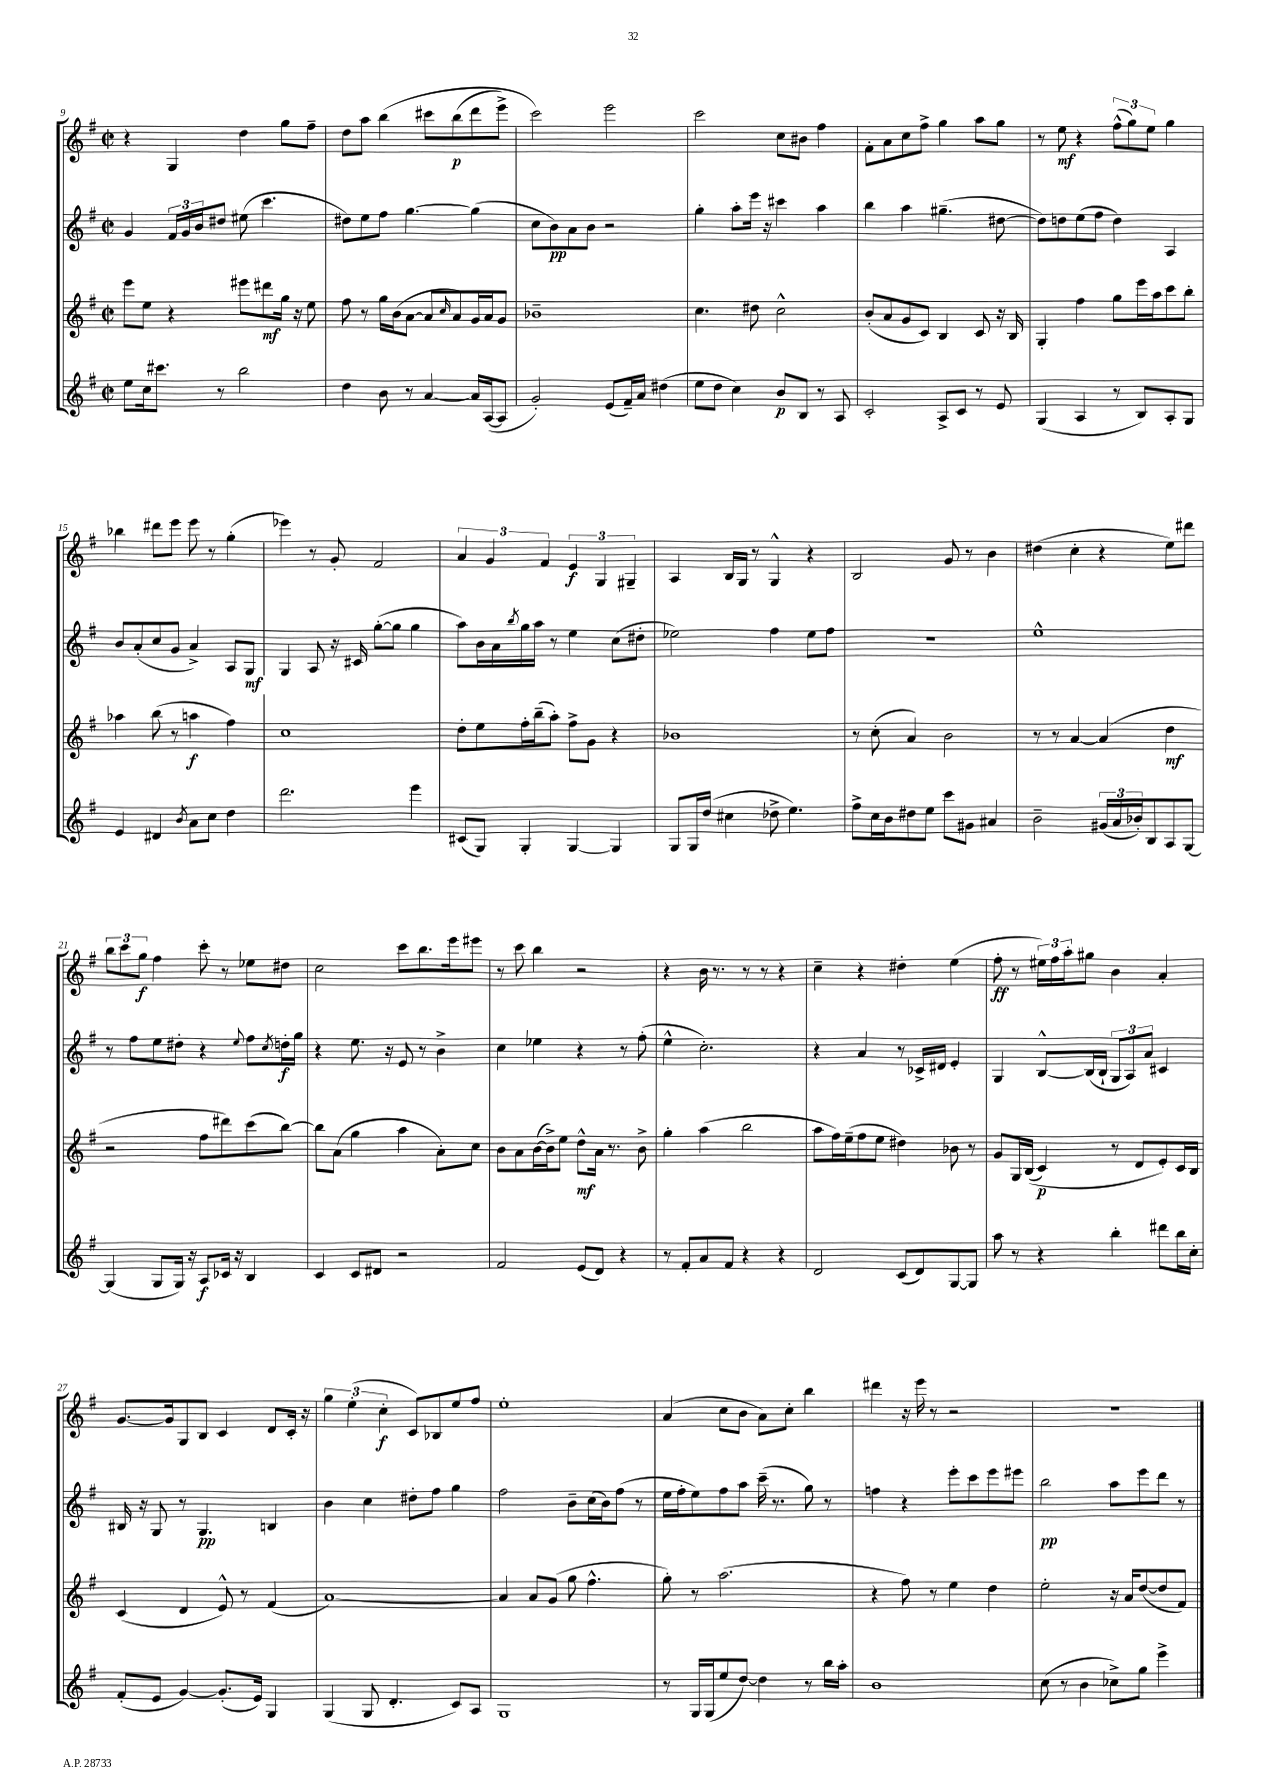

**kern	**dynam	**kern	**dynam	**kern	**dynam	**kern	**dynam
*part4	*part4	*part3	*part3	*part2	*part2	*part1	*part1
*staff4	*staff4	*staff3	*staff3	*staff2	*staff2	*staff1	*staff1
*clefG2	*	*clefG2	*	*clefG2	*	*clefG2	*
*k[f#]	*	*k[f#]	*	*k[f#]	*	*k[f#]	*
*M2/2	*	*M2/2	*	*M2/2	*	*M2/2	*
*met(c|)	*	*met(c|)	*	*met(c|)	*	*met(c|)	*
=9	=9	=9	=9	=9	=9	=9	=9
8ee\L	.	8eee\L	.	4g/	.	4r	.
16cc\k	.	8ee\J	.	.	.	.	.
8.ccc#X\J	.	.	.	.	.	.	.
.	.	4r	.	24f#/LL	.	4G/	.
.	.	.	.	24g/	.	.	.
.	.	.	.	24b/J	.	.	.
8r	.	.	.	8dd#X/J	.	.	.
2bb\	.	8eee#X\L	.	(8ee#X\	.	4dd\	.
.	.	8ddd#X\	mf	4.ccc\	.	.	.
.	.	16gg\Jk	.	.	.	8gg\L	.
.	.	16r	.	.	.	.	.
.	.	8ee\	.	.	.	8ff#~\J	.
=10	=10	=10	=10	=10	=10	=10	=10
4dd\	.	8ff#\	.	8dd#X\L)	.	8dd\L	.
.	.	8r	.	8ee\	.	8aa\J	.
8b\	.	16gg\LL	.	8ff#\J	.	(4bb\	.
.	.	(16b\J	.	.	.	.	.
8r	.	[8a\J	.	[4.gg\	.	.	.
[4a/	.	8a/L]	.	.	.	8ccc#X\L	.
.	.	16qqcc/	.	.	.	.	.
.	.	8a/)	.	.	.	(8bb\	p
16a/LL]	.	16g/L	.	(4gg\]	.	8ddd\	.
([16A/J	.	16a/J	.	.	.	.	.
8A/J]	.	8g/J	.	.	.	8eee^\J)	.
=11	=11	=11	=11	=11	=11	=11	=11
2g'/)	.	1b-X~	.	8cc\L	.	2ccc\)	.
.	.	.	.	8b\)	pp	.	.
.	.	.	.	8a\	.	.	.
.	.	.	.	8b\J	.	.	.
(8e/L	.	.	.	2r	.	2eee\	.
16f#~/L)	.	.	.	.	.	.	.
16a/JJ	.	.	.	.	.	.	.
(4dd#X\	.	.	.	.	.	.	.
=12	=12	=12	=12	=12	=12	=12	=12
8ee\L	.	4.cc\	.	4gg'\	.	2ccc\	.
8dd\J	.	.	.	.	.	.	.
4cc\)	.	.	.	8aa'\L	.	.	.
.	.	8dd#X\	.	16eee\Jk	.	.	.
.	.	.	.	16r	.	.	.
8b/L	p	2cc^^\	.	4ccc#X\	.	8cc\L	.
8B/J	.	.	.	.	.	8b#X\J	.
8r	.	.	.	4aa\	.	4ff#\	.
8A/	.	.	.	.	.	.	.
=13	=13	=13	=13	=13	=13	=13	=13
2c'/	.	(8b'/L	.	4bb\	.	8f#'\L	.
.	.	8a/	.	.	.	8a\	.
.	.	8g/	.	4aa\	.	8cc\	.
.	.	8c/J)	.	.	.	8ff#^\J	.
8A^/L	.	4B/	.	(4.gg#X~\	.	4gg\	.
8c/J	.	.	.	.	.	.	.
8r	.	8c/	.	.	.	8aa\L	.
8e/	.	16r	.	[8dd#X\	.	8gg\J	.
.	.	16B/	.	.	.	.	.
=14	=14	=14	=14	=14	=14	=14	=14
(4G/	.	4G'/	.	8dd#\L])	.	8r	.
.	.	.	.	8ddn\	.	8ee\	mf
4A/	.	4ff#\	.	(8ee\	.	4r	.
.	.	.	.	8ff#\J	.	.	.
8r	.	8gg\L	.	4dd\)	.	(12ff#^^\L	.
.	.	.	.	.	.	12gg\)	.
8B/L)	.	16eee\L	.	.	.	.	.
.	.	.	.	.	.	12ee\J	.
.	.	16aa\J	.	.	.	.	.
8A'/	.	8ccc\	.	4A/	.	4gg\	.
8G/J	.	8bb'\J	.	.	.	.	.
!!LO:LB:g=z
=15	=15	=15	=15	=15	=15	=15	=15
4e/	.	4aa-X\	.	8b/L	.	4bb-X\	.
.	.	.	.	(8a'/	.	.	.
4d#X/	.	(8bb\	.	8cc/	.	8ddd#X\L	.
.	.	8r	.	8g/J	.	8eee\J	.
8qb/	.	.	.	.	.	.	.
8a\L	.	4aan\	f	4a^/)	.	8eee\	.
8cc\J	.	.	.	.	.	8r	.
4dd\	.	4ff#\)	.	8A/L	.	(4gg'\	.
.	.	.	.	8G/J	mf	.	.
=16	=16	=16	=16	=16	=16	=16	=16
2.ddd\	.	1cc	.	4G/	.	4eee-X\)	.
.	.	.	.	8A/	.	8r	.
.	.	.	.	16r	.	8g'/	.
.	.	.	.	16c#X/	.	.	.
.	.	.	.	([8gg'\L	.	2f#/	.
.	.	.	.	8gg\J]	.	.	.
4eee\	.	.	.	4gg\	.	.	.
=17	=17	=17	=17	=17	=17	=17	=17
(8c#X/L	.	8dd'\L	.	8aa\L)	.	6a/	.
8G/J)	.	8ee\	.	16b\L	.	.	.
.	.	.	.	.	.	6g/	.
.	.	.	.	16a\	.	.	.
.	.	.	.	8qbb/	.	.	.
4G'/	.	16ff#'\L	.	16gg\	.	.	.
.	.	(16bb~\J	.	16aa\JJ	.	.	.
.	.	.	.	.	.	6f#/	.
.	.	8aa'\J)	.	8r	.	.	.
[4G/	.	8ff#^\L	.	4ee\	.	6e/	f
.	.	8g\J	.	.	.	.	.
.	.	.	.	.	.	6G/	.
4G/]	.	4r	.	(8cc\L	.	.	.
.	.	.	.	.	.	6G#X~/	.
.	.	.	.	8dd#X'\J	.	.	.
=18	=18	=18	=18	=18	=18	=18	=18
8G/L	.	1b-X	.	2ee-X\)	.	4A/	.
16G/L	.	.	.	.	.	.	.
(16dd/JJ	.	.	.	.	.	.	.
4cc#X\	.	.	.	.	.	16B/LL	.
.	.	.	.	.	.	16G/JJ	.
.	.	.	.	.	.	8r	.
8dd-X^\	.	.	.	4ff#\	.	4G^^/	.
4.ee\)	.	.	.	.	.	.	.
.	.	.	.	8ee-\L	.	4r	.
.	.	.	.	8ff#\J	.	.	.
=19	=19	=19	=19	=19	=19	=19	=19
8ff#^\L	.	8r	.	1r	.	2B/	.
16cc\L	.	(8cc'\	.	.	.	.	.
16b\J	.	.	.	.	.	.	.
8dd#X\	.	4a/)	.	.	.	.	.
8ee\J	.	.	.	.	.	.	.
8ccc\L	.	2b\	.	.	.	8g/	.
8g#X\J	.	.	.	.	.	8r	.
4a#X/	.	.	.	.	.	4b\	.
=20	=20	=20	=20	=20	=20	=20	=20
2b~\	.	8r	.	1ee^^	.	(4dd#X\	.
.	.	8r	.	.	.	.	.
.	.	[4a/	.	.	.	4cc'\	.
(24g#X/LL	.	(4a/]	.	.	.	4r	.
24a/	.	.	.	.	.	.	.
24b-X'/J)	.	.	.	.	.	.	.
8B/	.	.	.	.	.	.	.
8A/	.	4dd\	mf	.	.	8ee\L)	.
[8G/J	.	.	.	.	.	8ddd#X\J	.
!!LO:LB:g=z
=21	=21	=21	=21	=21	=21	=21	=21
(4G/]	.	2r	.	8r	.	12bb\L	.
.	.	.	.	.	.	12ccc\	.
.	.	.	.	8ff#\L	.	.	.
.	.	.	.	.	.	12gg\J	f
8G/L	.	.	.	8ee\	.	4ff#\	.
16G/Jk)	.	.	.	8dd#X'\J	.	.	.
16r	.	.	.	.	.	.	.
8A/L	f	8ff#\L	.	4r	.	8ccc'\	.
16c-X/Jk	.	8ddd#X\)	.	.	.	8r	.
16r	.	.	.	.	.	.	.
.	.	.	.	8qqee/	.	.	.
4B/	.	(8ccc\	.	8ff#\L	.	8ee-X\L	.
.	.	.	.	8qcc/	.	.	.
.	.	[8bb\J)	.	16ddn'\L	f	8dd#X\J	.
.	.	.	.	16gg\JJ	.	.	.
=22	=22	=22	=22	=22	=22	=22	=22
4c/	.	8bb\L]	.	4r	.	2cc\	.
.	.	(8a\J	.	.	.	.	.
8c/L	.	4gg\	.	8.ee\	.	.	.
8d#X/J	.	.	.	.	.	.	.
.	.	.	.	16r	.	.	.
2r	.	4aa\	.	8e/	.	8ccc\L	.
.	.	.	.	8r	.	8.bb\	.
.	.	8a'\L)	.	4b^\	.	.	.
.	.	.	.	.	.	16eee\k	.
.	.	8cc\J	.	.	.	8eee#X\J	.
=23	=23	=23	=23	=23	=23	=23	=23
2f#/	.	8b\L	.	4cc\	.	8r	.
.	.	8a\	.	.	.	8ccc\	.
.	.	([16b\L	.	4ee-X\	.	4bb\	.
.	.	16b^\J])	.	.	.	.	.
.	.	8ee\J	.	.	.	.	.
(8e/L	.	8dd^^\L	mf	4r	.	2r	.
8d/J)	.	16a\Jk	.	.	.	.	.
.	.	8.r	.	.	.	.	.
4r	.	.	.	8r	.	.	.
.	.	8b^\	.	(8ff#'\	.	.	.
=24	=24	=24	=24	=24	=24	=24	=24
8r	.	4gg'\	.	4ee^^\	.	4r	.
8f#'/L	.	.	.	.	.	.	.
8a/	.	(4aa\	.	2.cc'\)	.	16b\	.
.	.	.	.	.	.	8.r	.
8f#/J	.	.	.	.	.	.	.
4r	.	2bb\	.	.	.	8r	.
.	.	.	.	.	.	8r	.
4r	.	.	.	.	.	4r	.
=25	=25	=25	=25	=25	=25	=25	=25
2d/	.	8aa\L	.	4r	.	4cc~\	.
.	.	16ff#\L)	.	.	.	.	.
.	.	(16ee~\J	.	.	.	.	.
.	.	8ff#\	.	4a/	.	4r	.
.	.	8ee\J	.	.	.	.	.
(8c/L	.	4dd#X\)	.	8r	.	4dd#X'\	.
8d/)	.	.	.	16c-X^/LL	.	.	.
.	.	.	.	16d#X/JJ	.	.	.
[8G/	.	8b-X\	.	4e'/	.	(4ee\	.
8G/J]	.	8r	.	.	.	.	.
=26	=26	=26	=26	=26	=26	=26	=26
8aa\	.	8g/L	.	4G/	.	8ff#'\	ff
8r	.	16G/L	.	.	.	8r	.
.	.	((16B/JJ	.	.	.	.	.
4r	.	4c/)	p	[8B^^/L	.	24ee#X\LL)	.
.	.	.	.	.	.	24ff#\	.
.	.	.	.	.	.	24aa'\J	.
.	.	.	.	(16B/L]	.	8gg#X\J	.
.	.	.	.	16B`/JJ	.	.	.
4bb'\	.	8r	.	12G/L	.	4b\	.
.	.	.	.	12A/)	.	.	.
.	.	8d/L	.	.	.	.	.
.	.	.	.	12a/J	.	.	.
8ddd#X\L	.	8e'/)	.	4c#X/	.	4a'/	.
16bb\L	.	16c/L	.	.	.	.	.
16cc'\JJ	.	16B/JJ	.	.	.	.	.
!!LO:LB:g=z
=27	=27	=27	=27	=27	=27	=27	=27
(8f#'/L	.	(4c/	.	16B#X/	.	[8.g/L	.
.	.	.	.	16r	.	.	.
8e/J	.	.	.	8G/	.	.	.
.	.	.	.	.	.	16g/k]	.
[4g/)	.	4d/	.	8r	.	8G/	.
.	.	.	.	4.G/	pp	8B/J	.
(8.g'/L]	.	8e^^/)	.	.	.	4c/	.
.	.	8r	.	.	.	.	.
16e/Jk)	.	.	.	.	.	.	.
4G/	.	(4f#/	.	4Bn/	.	8d/L	.
.	.	.	.	.	.	16c'/Jk	.
.	.	.	.	.	.	16r	.
=28	=28	=28	=28	=28	=28	=28	=28
(4G/	.	[1a)	.	4b\	.	6gg\	.
.	.	.	.	.	.	(6ee'\	.
8G/	.	.	.	4cc\	.	.	.
.	.	.	.	.	.	6cc'\	f
4.d'/	.	.	.	.	.	.	.
.	.	.	.	8dd#X'\L	.	8c/L)	.
.	.	.	.	8ff#\J	.	8B-X/	.
8c/L)	.	.	.	4gg\	.	8ee/	.
8A/J	.	.	.	.	.	8ff#/J	.
=29	=29	=29	=29	=29	=29	=29	=29
1G	.	4a/]	.	2ff#\	.	1ee'	.
.	.	8a/L	.	.	.	.	.
.	.	(8g/J	.	.	.	.	.
.	.	8gg\	.	8b~\L	.	.	.
.	.	4.ff#^^\	.	(16cc\L	.	.	.
.	.	.	.	16b\J)	.	.	.
.	.	.	.	(8ff#\J	.	.	.
.	.	.	.	8r	.	.	.
=30	=30	=30	=30	=30	=30	=30	=30
8r	.	8gg'\)	.	16ee\LL	.	(4a/	.
.	.	.	.	16ff#'\J	.	.	.
16G/LL	.	8r	.	8ee\)	.	.	.
(16G/J	.	.	.	.	.	.	.
8ee/	.	(2.aa\	.	8ff#\	.	8cc\L	.
[8dd/J)	.	.	.	8aa\J	.	8b\J	.
4dd\]	.	.	.	(16ccc~\	.	8a\L)	.
.	.	.	.	8.r	.	.	.
.	.	.	.	.	.	8cc'\J	.
8r	.	.	.	8gg\)	.	4bb\	.
16bb\LL	.	.	.	8r	.	.	.
16aa'\JJ	.	.	.	.	.	.	.
=31	=31	=31	=31	=31	=31	=31	=31
1b	.	4r	.	4ffn\	.	4ddd#X\	.
.	.	8ff#\)	.	4r	.	16r	.
.	.	.	.	.	.	16eee\	.
.	.	8r	.	.	.	8r	.
.	.	4ee\	.	8eee'\L	.	2r	.
.	.	.	.	8ccc\	.	.	.
.	.	4dd\	.	8eee\	.	.	.
.	.	.	.	8eee#X\J	.	.	.
=32	=32	=32	=32	=32	=32	=32	=32
(8cc\	.	2ee'\	.	2bb\	pp	1r	.
8r	.	.	.	.	.	.	.
4b\	.	.	.	.	.	.	.
8cc-X^\L)	.	16r	.	8aa\L	.	.	.
.	.	16a/KL	.	.	.	.	.
8gg\J	.	([8dd/	.	8eee\	.	.	.
4eee^\	.	8dd/]	.	8ddd\J	.	.	.
.	.	8f#/J)	.	8r	.	.	.
==	==	==	==	==	==	==	==
*-	*-	*-	*-	*-	*-	*-	*-
